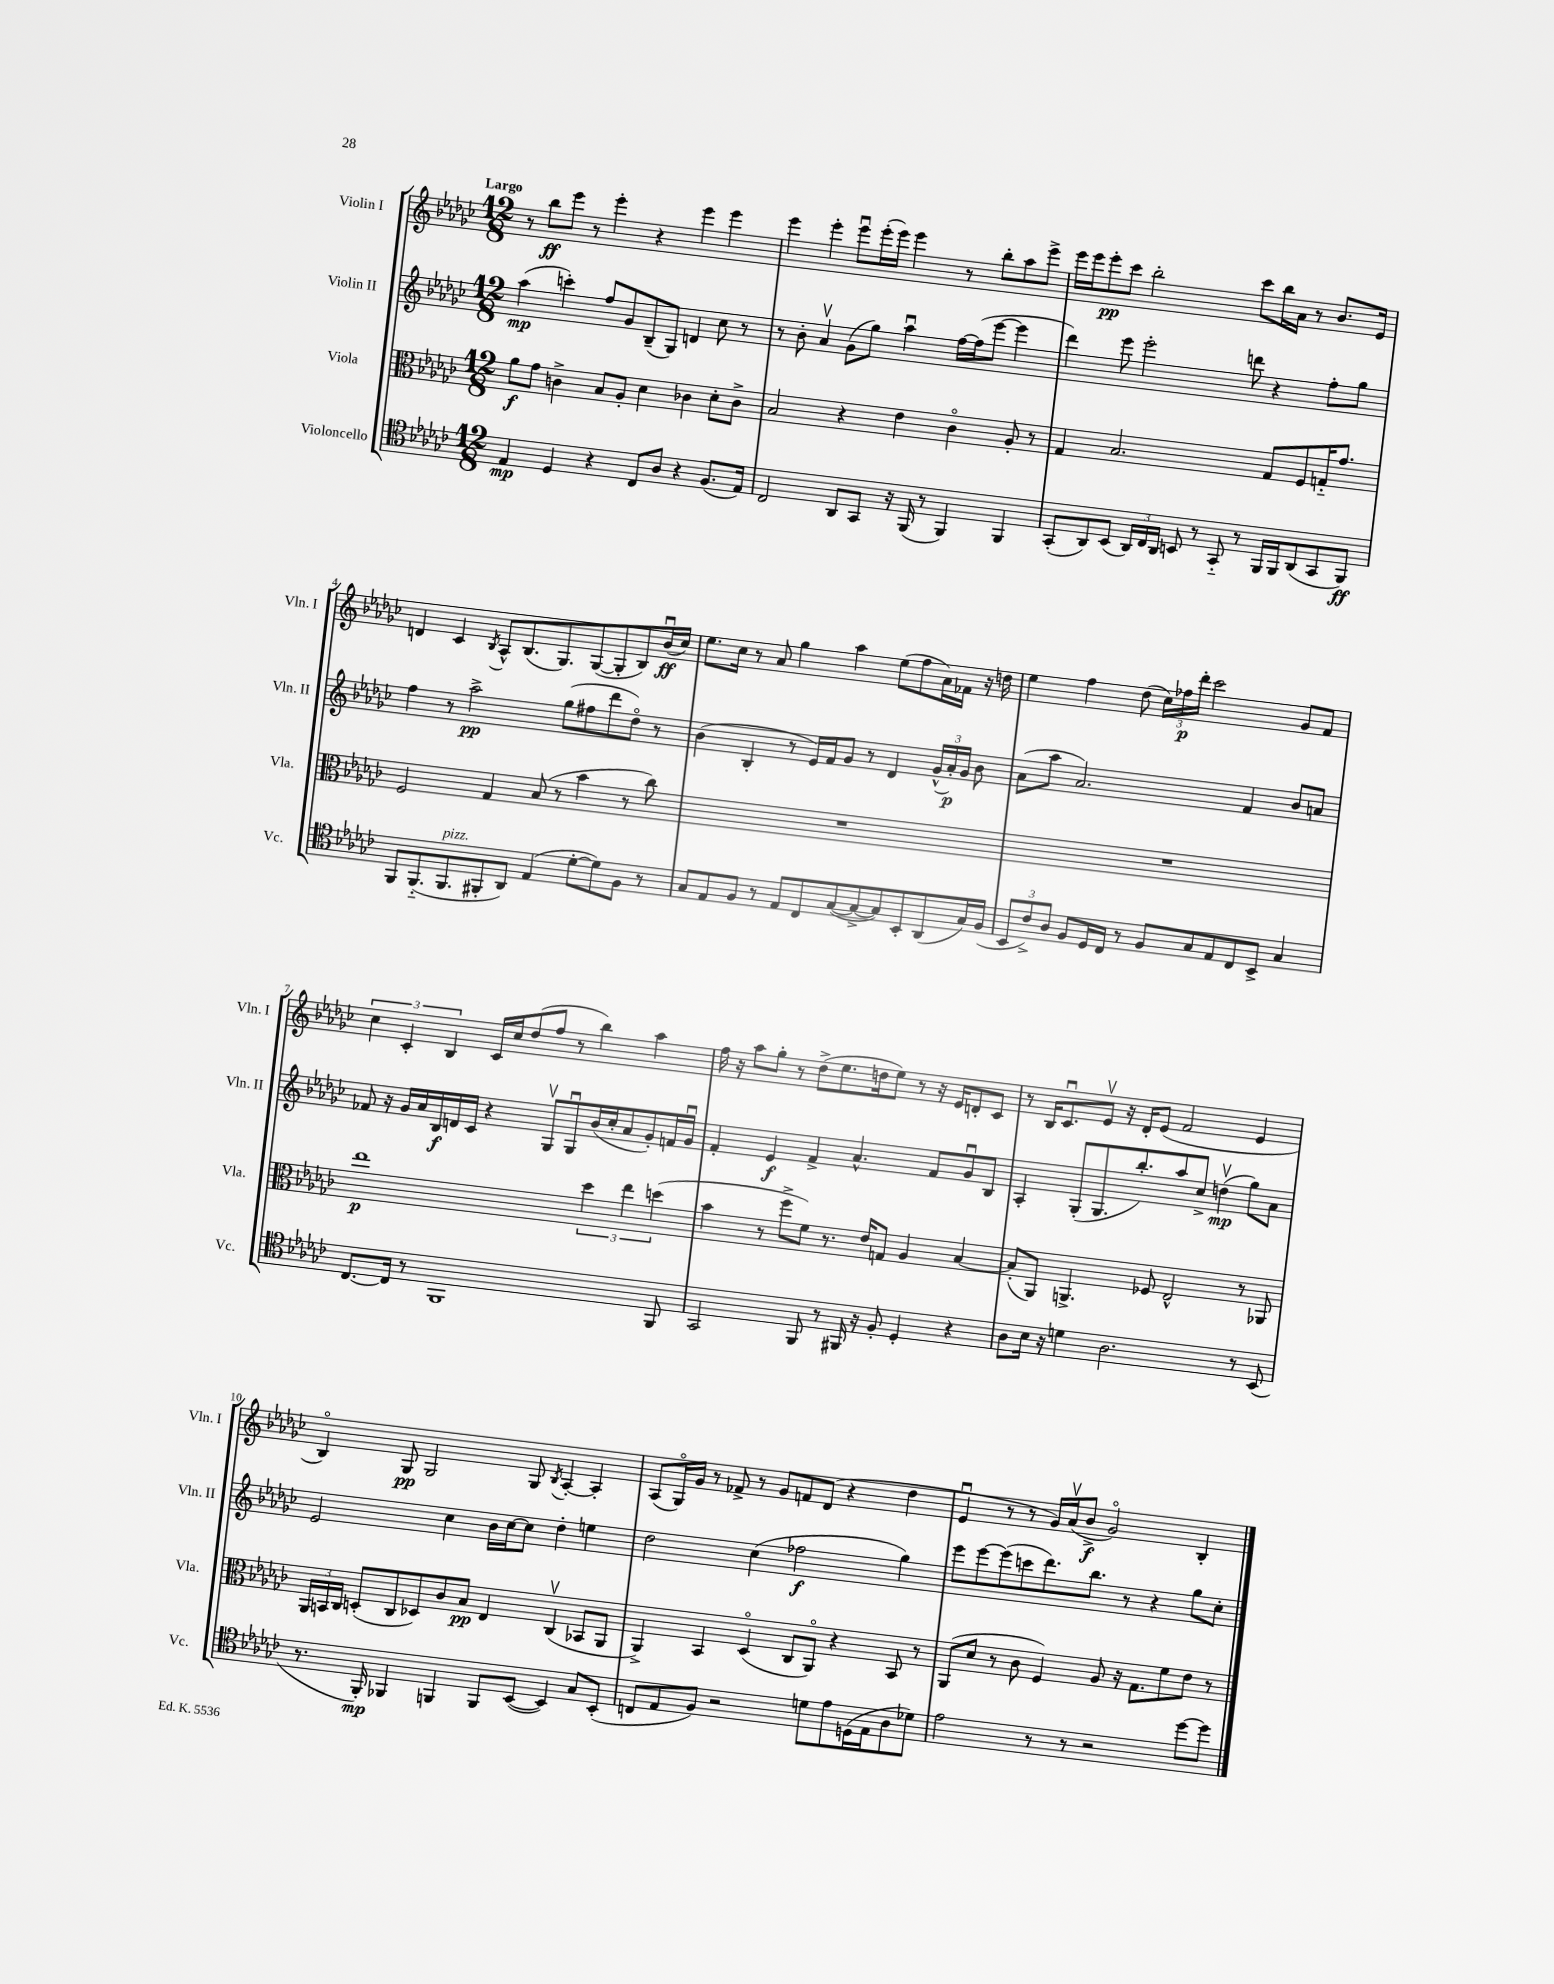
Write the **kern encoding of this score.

**kern	**dynam	**kern	**dynam	**kern	**dynam	**kern	**dynam
*part4	*part4	*part3	*part3	*part2	*part2	*part1	*part1
*staff4	*staff4	*staff3	*staff3	*staff2	*staff2	*staff1	*staff1
*I"Violoncello	*	*I"Viola	*	*I"Violin II	*	*I"Violin I	*
*I'Vc.	*	*I'Vla.	*	*I'Vln. II	*	*I'Vln. I	*
*clefC4	*	*clefC3	*	*clefG2	*	*clefG2	*
*k[b-e-a-d-g-c-]	*	*k[b-e-a-d-g-c-]	*	*k[b-e-a-d-g-c-]	*	*k[b-e-a-d-g-c-]	*
*M12/8	*	*M12/8	*	*M12/8	*	*M12/8	*
=1	=1	=1	=1	=1	=1	=1	=1
!	!	!	!	!	!	!LO:TX:a:B:t=Largo	!
4E-/	mp	8a-\L	f	(4aa-\	mp	8r	.
.	.	8g-\J	.	.	.	8bb-\L	ff
4D-/	.	4cn^\	.	4cccn'\)	.	8eee-\J	.
.	.	.	.	.	.	8r	.
4r	.	8B-/L	.	8ff/L	.	4eee-'\	.
.	.	8A-'/J	.	8g-/	.	.	.
8C-/L	.	4d-\	.	(8B-~/	.	4r	.
8A-/J	.	.	.	8G-/J)	.	.	.
4r	.	4c-X\	.	4dn/	.	4eee-\	.
(8.F/L	.	8d-'\L	.	8cc-\	.	4eee-\	.
.	.	8c-^\J	.	8r	.	.	.
16E-/Jk)	.	.	.	.	.	.	.
=2	=2	=2	=2	=2	=2	=2	=2
2C-/	.	2B-/	.	8r	.	4eee-\	.
.	.	.	.	8b-'\	.	.	.
.	.	.	.	4a-v/	.	4eee-'\	.
8AA-/L	.	4r	.	(8g-\L	.	8eee-u\L	.
8GG-/J	.	.	.	8gg-\J)	.	(16eee-'\L	.
.	.	.	.	.	.	16eee-\JJ)	.
16r	.	4e-\	.	4aa-u\	.	4eee-\	.
(16FF/	.	.	.	.	.	.	.
8r	.	.	.	.	.	.	.
4FF/)	.	4c-\	.	[16ff\LL	.	8r	.
.	.	.	.	(16ff\J]	.	.	.
.	.	.	.	[8eee-\J	.	8bb-'\L	.
4FF/	.	8A-'/	.	4eee-\]	.	8aa-\	.
.	.	8r	.	.	.	8eee-^\J	.
=3	=3	=3	=3	=3	=3	=3	=3
(8GG-'/L	.	4G-/	.	4ddd-\)	.	16eee-\LL	.
.	.	.	.	.	.	16eee-\J	.
8AA-/)	.	.	.	.	.	8eee-'\	pp
(8BB-/J	.	2.B-/	.	8eee-\	.	8ccc-\J	.
24AA-/LL)	.	.	.	2eee-'\	.	2bb-'\	.
24C-/	.	.	.	.	.	.	.
24AA-/JJ	.	.	.	.	.	.	.
8BBn/	.	.	.	.	.	.	.
8r	.	.	.	.	.	.	.
8GG-/	.	.	.	.	.	.	.
8r	.	.	.	8dddn\	.	8ccc-\L	.
16FF/LL	.	8G-/L	.	4r	.	16bb-\L	.
16FF/J	.	.	.	.	.	16a-\JJ	.
(8AA-/	.	8F/	.	.	.	8r	.
8GG-/	.	16Gn/K	.	8ff'\L	.	8.b-/L	.
.	.	8.g-/J	.	.	.	.	.
8FF/J)	ff	.	.	8gg-\J	.	.	.
.	.	.	.	.	.	16e-/Jk	.
!!LO:LB:g=z
=4	=4	=4	=4	=4	=4	=4	=4
8FF/L	.	2F/	.	4ff\	.	4dn/	.
(8.FF/	.	.	.	.	.	.	.
.	.	.	.	8r	.	4c-/	.
!LO:TX:a:i:t=pizz.	!	!	!	!	!	!	!
8.FF/	.	.	.	.	.	.	.
.	.	.	.	2aa-^\	pp	.	.
.	.	.	.	.	.	8qB-/	.
8FF#X'/	.	4G-/	.	.	.	8A-^^/L	.
8AA-/J)	.	.	.	.	.	(8.B-/	.
(4E-/	.	(8B-/	.	.	.	.	.
.	.	.	.	.	.	8.G-/)	.
.	.	8r	.	(8gg-\L	.	.	.
[8d-'\L	.	4b-\	.	8ff#X\	.	([8G-/	.
8d-\])	.	.	.	8ddd-\	.	8G-'/]	.
8F\J	.	8r	.	8dd-\J)	.	8B-/)	.
8r	.	8cc-\)	.	8r	.	(16b-u/L	ff
.	.	.	.	.	.	16cc-/JJ)	.
=5	=5	=5	=5	=5	=5	=5	=5
8G-/L	.	1.r	.	(4b-\	.	8.ee-\L	.
8E-/	.	.	.	.	.	.	.
.	.	.	.	.	.	16cc-\Jk	.
8F/J	.	.	.	4B-'/	.	8r	.
8r	.	.	.	.	.	8a-/	.
8E-/L	.	.	.	8r	.	4gg-\	.
8C-/	.	.	.	16e-/LL)	.	.	.
.	.	.	.	16f/J	.	.	.
([8G-/	.	.	.	8g-/J	.	4aa-\	.
8G-^/_	.	.	.	8r	.	.	.
8G-/])	.	.	.	4d-/	.	(8ee-\L	.
8BB-'/	.	.	.	.	.	8ff\	.
(8AA-/	.	.	.	(24g-^^/LL	.	16a-\L)	.
.	.	.	.	24a-'/)	p	.	.
.	.	.	.	.	.	16f-X\JJ	.
.	.	.	.	24g-/JJ	.	.	.
16G-/L)	.	.	.	8b-\	.	16r	.
(16F/JJ	.	.	.	.	.	16ddn\	.
=6	=6	=6	=6	=6	=6	=6	=6
12BB-/L	.	1.r	.	(8a-\L	.	4ee-\	.
12c-^/)	.	.	.	.	.	.	.
.	.	.	.	8aa-\J	.	.	.
12A-/J	.	.	.	.	.	.	.
8F/L	.	.	.	2.a-/)	.	4ff\	.
16D-/L	.	.	.	.	.	.	.
16C-/JJ	.	.	.	.	.	.	.
8r	.	.	.	.	.	(8dd-\	.
8F/L	.	.	.	.	.	24cc-\LL)	.
.	.	.	.	.	.	24ff-X\	p
.	.	.	.	.	.	24ddd-'\JJ	.
8G-/	.	.	.	.	.	2ccc-\	.
8E-/	.	.	.	.	.	.	.
8C-/	.	.	.	4f/	.	.	.
8BB-^/J	.	.	.	.	.	.	.
4G-/	.	.	.	8b-/L	.	8g-/L	.
.	.	.	.	8an/J	.	8f/J	.
!!LO:LB:g=z
=7	=7	=7	=7	=7	=7	=7	=7
[8.C-/L	.	1ee-	p	8f-X/	.	6cc-\	.
.	.	.	.	16r	.	.	.
.	.	.	.	.	.	6c-'/	.
16C-/Jk]	.	.	.	16g-/LL	.	.	.
8r	.	.	.	16a-/	.	.	.
.	.	.	.	16B-/	f	.	.
.	.	.	.	.	.	6B-/	.
1FF	.	.	.	16dn/	.	.	.
.	.	.	.	16c-/JJ	.	.	.
.	.	.	.	4r	.	16c-/LL	.
.	.	.	.	.	.	16cc-/J	.
.	.	.	.	.	.	(8dd-/	.
.	.	.	.	8G-v/L	.	8ff/J	.
.	.	.	.	8G-u/	.	8r	.
.	.	6dd-\	.	(16b-/L	.	4bb-\)	.
.	.	.	.	16cc-'/J	.	.	.
.	.	.	.	8a-/	.	.	.
.	.	6ee-\	.	.	.	.	.
.	.	.	.	8g-'/)	.	4aa-\	.
.	.	(6ddn\	.	.	.	.	.
8FF/	.	.	.	16fn/L	.	.	.
.	.	.	.	16g-u/JJ	.	.	.
=8	=8	=8	=8	=8	=8	=8	=8
2GG-/	.	4b-\	.	4f'/	.	16ff\	.
.	.	.	.	.	.	16r	.
.	.	.	.	.	.	8aa-\L	.
.	.	8r	.	4e-/	f	8gg-'\J	.
.	.	8ff^\L	.	.	.	8r	.
8FF/	.	8f\J)	.	4f^/	.	(8dd-^\L	.
8r	.	8.r	.	.	.	8.ee-\	.
16FF#X/	.	.	.	4.a-^^/	.	.	.
16r	.	16e-/KL	.	.	.	16ddn\k	.
8F'/	.	8Gn/J	.	.	.	8ee-\J)	.
4D-'/	.	4A-/	.	.	.	8r	.
.	.	.	.	8f/L	.	16r	.
.	.	.	.	.	.	16e-/KL	.
4r	.	[4B-/	.	8g-u/	.	8dn'/	.
.	.	.	.	8B-/J	.	8c-/J	.
=9	=9	=9	=9	=9	=9	=9	=9
8A-\L	.	(8B-'/L]	.	4A-'/	.	8r	.
16B-\Jk	.	8AA-/J)	.	.	.	16B-/KL	.
16r	.	.	.	.	.	8.c-u/	.
4dn\	.	4.AAn^/	.	(8G-'/L	.	.	.
.	.	.	.	8.G-/	.	8e-v/J	.
2.A-\	.	.	.	.	.	16r	.
.	.	.	.	8.bb-'/)	.	16d-'/KL	.
.	.	8F-X/	.	.	.	(8e-/J	.
.	.	2E-^^/	.	8aa-/	.	2f/	.
.	.	.	.	8cc-^/J	.	.	.
.	.	.	.	(4ddnv\	mp	.	.
8r	.	8r	.	8gg-\L)	.	4e-/	.
(8BB-/	.	8AA-X/	.	8a-\J	.	.	.
!!LO:LB:g=z
=10	=10	=10	=10	=10	=10	=10	=10
8.r	.	24AA-/LL	.	2e-/	.	4B-/)	.
.	.	24BBn/	.	.	.	.	.
.	.	24C-/JJ	.	.	.	.	.
.	.	(8Dn'/L	.	.	.	.	.
16FF'/)	mp	.	.	.	.	.	.
4FF-X/	.	8C-/	.	.	.	8G-/	pp
.	.	8D-X/)	.	.	.	2G-/	.
4FFn/	.	8c-/	.	4cc-\	.	.	.
.	.	8B-/J	pp	.	.	.	.
8FF/L	.	4E-/	.	16b-\LL	.	.	.
.	.	.	.	[16cc-\J	.	.	.
([8BB-/J	.	.	.	8cc-\J]	.	8G-/	.
.	.	.	.	.	.	8qB-/	.
4BB-/])	.	(4C-v/	.	4dd-'\	.	[4A-'/	.
8G-/L	.	8BB-X/L	.	4een\	.	4A-'/]	.
(8BB-'/J	.	8AA-/J	.	.	.	.	.
=11	=11	=11	=11	=11	=11	=11	=11
8Cn/L	.	4AA-^/)	.	2dd-\	.	(8A-/L	.
8E-/	.	.	.	.	.	16G-/L)	.
.	.	.	.	.	.	16g-/JJ	.
8F/J)	.	4BB-/	.	.	.	8r	.
2r	.	.	.	.	.	8f-X^/	.
.	.	(4D-/	.	(4cc-\	.	8r	.
.	.	.	.	.	.	8g-/L	.
.	.	8C-/L	.	2ff-X\	f	8fn/	.
8dn\L	.	8AA-/J)	.	.	.	(8d-/J	.
8e-\	.	4r	.	.	.	4r	.
(16Dn\L	.	.	.	.	.	.	.
16E-\J	.	.	.	.	.	.	.
8A-\	.	8BB-/	.	4gg-\)	.	4dd-\	.
8d-X\J)	.	8r	.	.	.	.	.
=12	=12	=12	=12	=12	=12	=12	=12
2e-\	.	(8AA-/L	.	8eee-\L	.	4e-u/	.
.	.	8d-/J	.	[8eee-\	.	.	.
.	.	8r	.	(8eee-\]	.	8r	.
.	.	8c-\	.	8cccn\	.	8r	.
8r	.	4F/)	.	8.ddd-\)	.	16g-/LL)	.
.	.	.	.	.	.	(16a-v/J	.
8r	.	.	.	.	.	8b-^/J	f
.	.	.	.	8.bb-\J	.	.	.
2r	.	8A-/	.	.	.	2g-/)	.
.	.	16r	.	8r	.	.	.
.	.	8.G-\L	.	.	.	.	.
.	.	.	.	4r	.	.	.
.	.	8f\	.	.	.	.	.
[8dd-\L	.	8e-\J	.	8gg-\L	.	4B-'/	.
8dd-\J]	.	8r	.	8cc-'\J	.	.	.
==	==	==	==	==	==	==	==
*-	*-	*-	*-	*-	*-	*-	*-
